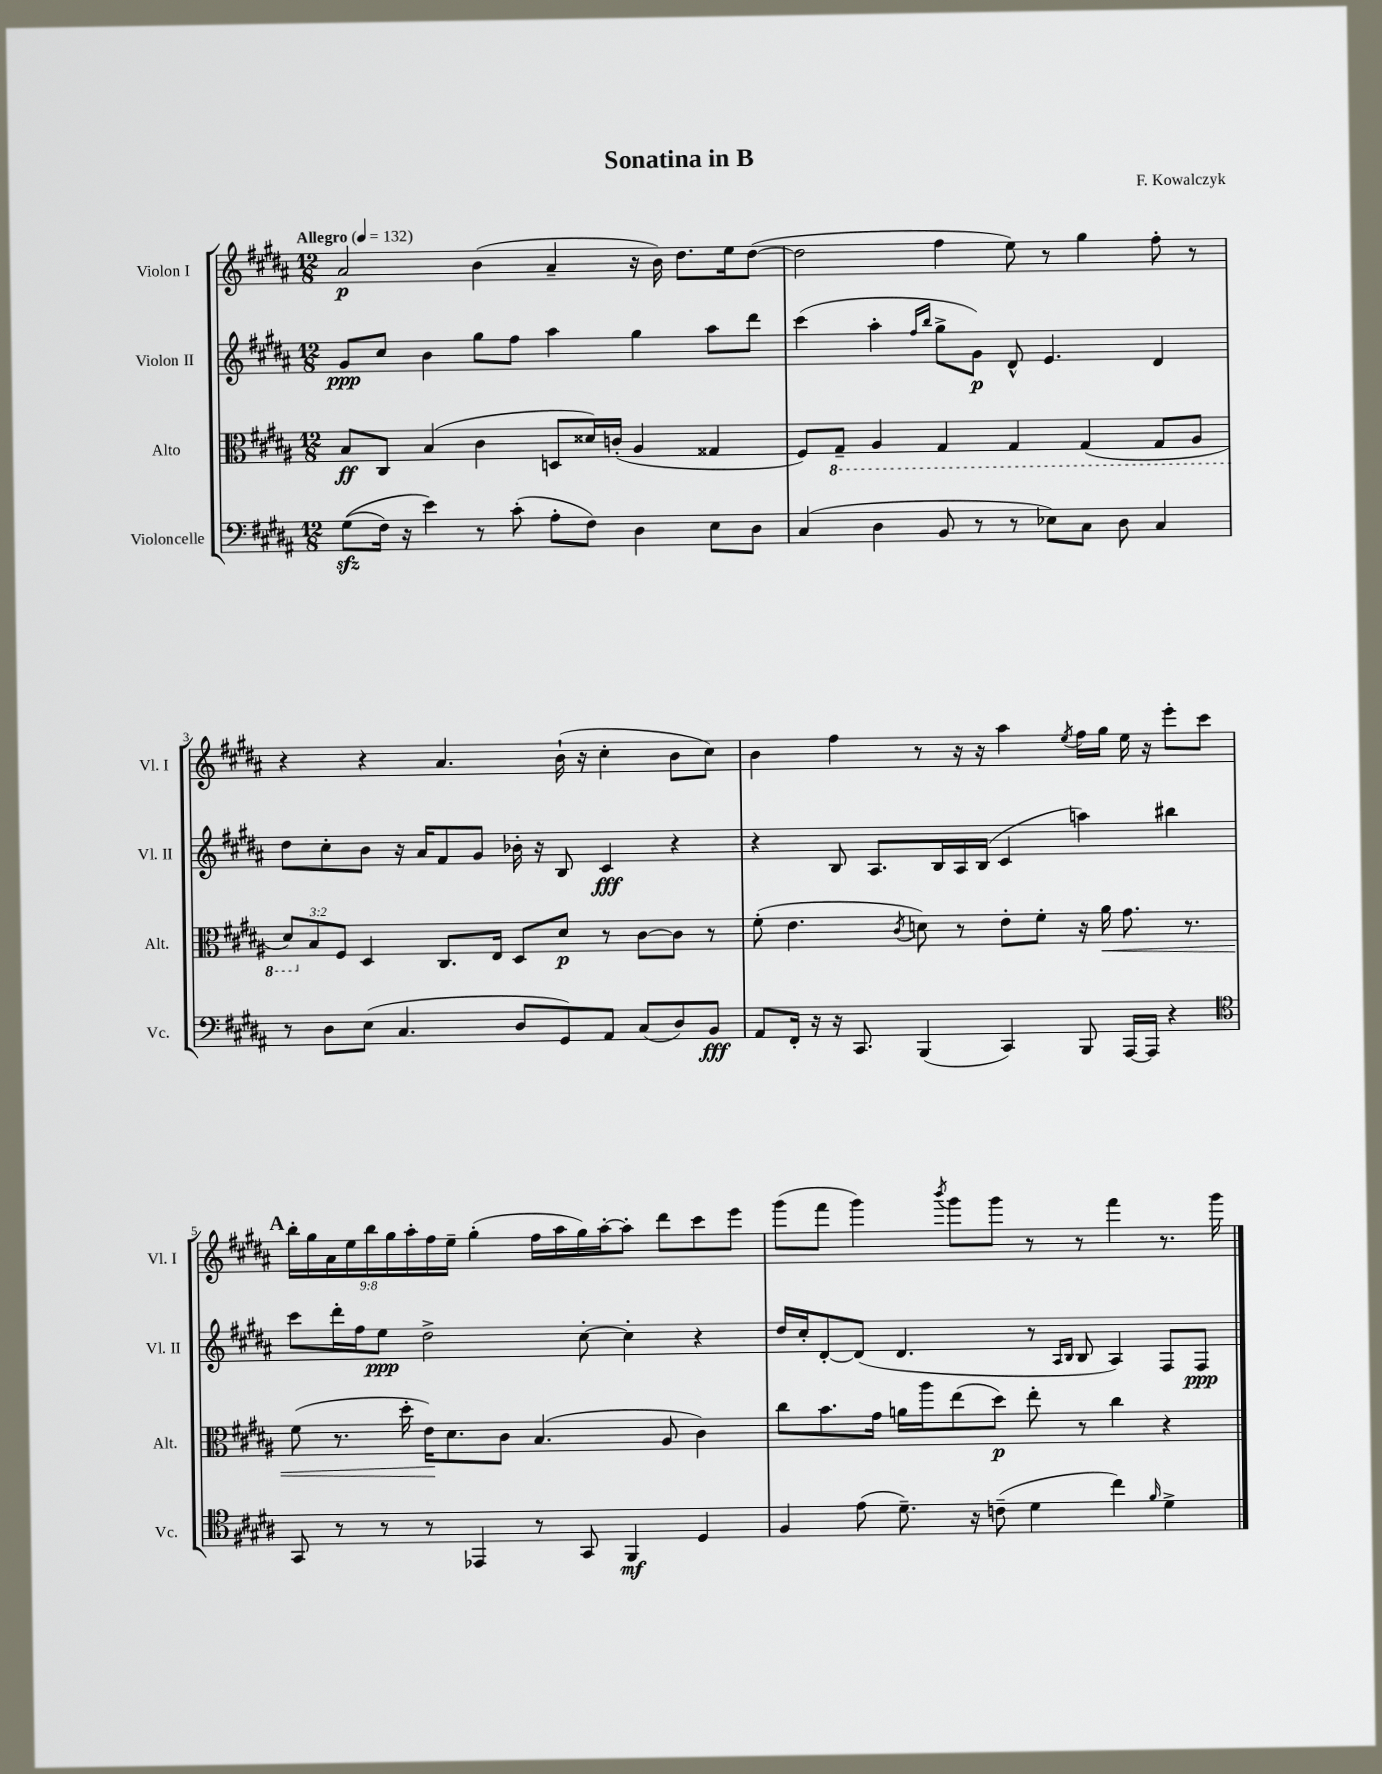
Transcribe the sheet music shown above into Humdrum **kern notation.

**kern	**dynam	**kern	**dynam	**kern	**dynam	**kern	**dynam
*part4	*part4	*part3	*part3	*part2	*part2	*part1	*part1
*staff4	*staff4	*staff3	*staff3	*staff2	*staff2	*staff1	*staff1
*I"Violoncelle	*	*I"Alto	*	*I"Violon II	*	*I"Violon I	*
*I'Vc.	*	*I'Alt.	*	*I'Vl. II	*	*I'Vl. I	*
*clefF4	*	*clefC3	*	*clefG2	*	*clefG2	*
*k[f#c#g#d#a#]	*	*k[f#c#g#d#a#]	*	*k[f#c#g#d#a#]	*	*k[f#c#g#d#a#]	*
*M12/8	*	*M12/8	*	*M12/8	*	*M12/8	*
*MM132	*	*MM132	*	*MM132	*	*MM132	*
=1	=1	=1	=1	=1	=1	=1	=1
!	!	!	!	!	!	!LO:TX:a:B:t=Allegro	!
((8G#zz\L	.	8B/L	ff	8g#/L	ppp	2a#/	p
16F#\Jk)	.	8C#/J	.	8cc#/J	.	.	.
16r	.	.	.	.	.	.	.
4e\)	.	(4B/	.	4b\	.	.	.
8r	.	4c#\	.	8gg#\L	.	(4b\	.
(8c#'\	.	.	.	8ff#\J	.	.	.
8A#'\L	.	8Dn/L	.	4aa#\	.	4a#~/	.
8F#\J)	.	16d##X/L)	.	.	.	.	.
.	.	(16cn'/JJ	.	.	.	.	.
4D#\	.	4A#/	.	4gg#\	.	16r	.
.	.	.	.	.	.	16b\)	.
.	.	.	.	.	.	8.dd#\L	.
8E\L	.	4G##X/	.	8aa#\L	.	.	.
.	.	.	.	.	.	16ee\k	.
8D#\J	.	.	.	8ddd#\J	.	([8dd#\J	.
=2	=2	=2	=2	=2	=2	=2	=2
(4C#/	.	8F#/L)	.	(4ccc#\	.	2dd#\]	.
*	*	*8ba	*	*	*	*	*
.	.	8GG#~/J	.	.	.	.	.
4D#\	.	4AA#/	.	4aa#'\	.	.	.
.	.	.	.	16qqff#/LL	.	.	.
.	.	.	.	16qqbb/JJ	.	.	.
8BB/	.	4GG#/	.	8gg#^\L	.	4ff#\	.
8r	.	.	.	8g#\J)	p	.	.
8r	.	4GG#/	.	8d#^^/	.	8ee\)	.
8E-X\L)	.	.	.	4.e/	.	8r	.
8C#\J	.	(4GG#/	.	.	.	4gg#\	.
8D#\	.	.	.	.	.	.	.
4C#/	.	8GG#/L	.	4d#/	.	8ff#'\	.
.	.	8AA#/J	.	.	.	8r	.
!!LO:LB:g=z
=3	=3	=3	=3	=3	=3	=3	=3
8r	.	12D#/L)	.	8dd#\L	.	4r	.
*	*	*X8ba	*	*	*	*	*
.	.	12B/	.	.	.	.	.
8D#\L	.	.	.	8cc#'\	.	.	.
.	.	12F#/J	.	.	.	.	.
(8E\J	.	4D#/	.	8b\J	.	4r	.
4.C#/	.	.	.	16r	.	.	.
.	.	.	.	16a#/KL	.	.	.
.	.	8.C#/L	.	8f#/	.	4.a#/	.
.	.	.	.	8g#/J	.	.	.
.	.	16E/Jk	.	.	.	.	.
8D#/L	.	8D#/L	.	16b-X'\	.	.	.
.	.	.	.	16r	.	.	.
8GG#/)	.	8d#/J	p	8B/	.	(16b`\	.
.	.	.	.	.	.	16r	.
8AA#/J	.	8r	.	4c#/	fff	4cc#'\	.
(8C#/L	.	[8c#\L	.	.	.	.	.
8D#/)	.	8c#\J]	.	4r	.	8b\L	.
8BB/J	fff	8r	.	.	.	8cc#\J)	.
=4	=4	=4	=4	=4	=4	=4	=4
8AA#/L	.	(8f#'\	.	4r	.	4b\	.
16FF#'/Jk	.	4.e\	.	.	.	.	.
16r	.	.	.	.	.	.	.
16r	.	.	.	8B/	.	4ff#\	.
8.CC#/	.	.	.	.	.	.	.
.	.	.	.	8.A#/L	.	.	.
.	.	8qc#/	.	.	.	.	.
(4BBB/	.	8dn\)	.	.	.	8r	.
.	.	.	.	16B/L	.	.	.
.	.	8r	.	16A#/	.	16r	.
.	.	.	.	(16B/JJ	.	16r	.
4CC#/)	.	8e'\L	.	4c#/	.	4aa#\	.
.	.	8f#'\J	.	.	.	.	.
.	.	.	.	.	.	8qee/	.
8BBB/	.	16r	.	4aan\)	.	16ff#\LL	.
!	!	!	!LO:HP:b	!	!	!	!
.	.	16a#\	<	.	.	16gg#\JJ	.
[16AAA#/LL	.	8.g#\	.	.	.	16ee\	.
16AAA#/JJ]	.	.	.	.	.	16r	.
4r	.	.	.	4bb#X\	.	8eee'\L	.
.	.	8.r	.	.	.	.	.
.	.	.	.	.	.	8ccc#\J	.
!!LO:LB:g=z
!!LO:REH:place=s1:t=A
=5	=5	=5	=5	=5	=5	=5	=5
*clefC4	*	*	*	*	*	*	*
8GG#/	.	(8f#\	.	8ccc#\L	.	18bb'\LL	.
.	.	.	.	.	.	18gg#\	.
.	.	.	.	.	.	18a#\	.
8r	.	8.r	.	16ddd#'\L	.	.	.
.	.	.	.	.	.	18ee\	.
.	.	.	.	16ff#\J	.	.	.
.	.	.	.	.	.	18bb\	.
8r	.	.	.	8ee\J	ppp	.	.
.	.	.	.	.	.	18gg#\	.
.	.	16dd#'\	.	.	.	.	.
.	.	.	.	.	.	18aa#'\	.
8r	.	16e\KL)	.	2dd#^\	.	.	.
.	.	.	.	.	.	18ff#\	.
.	.	8.d#\	[	.	.	.	.
.	.	.	.	.	.	18ee~\JJ	.
4EE-X/	.	.	.	.	.	(4gg#'\	.
.	.	8c#\J	.	.	.	.	.
8r	.	(4.B/	.	.	.	16ff#\LL	.
.	.	.	.	.	.	16aa#\	.
8GG#/	.	.	.	[8cc#'\	.	16gg#\)	.
.	.	.	.	.	.	[16aa#'\J	.
4FF#/	mf	.	.	4cc#'\]	.	8aa#'\J]	.
.	.	8A#/	.	.	.	8ddd#\L	.
4D#/	.	4c#\)	.	4r	.	8ccc#\	.
.	.	.	.	.	.	8eee\J	.
=6	=6	=6	=6	=6	=6	=6	=6
4F#/	.	8cc#\L	.	16dd#/LL	.	(8ggg#\L	.
.	.	.	.	16cc#'/J	.	.	.
.	.	8.b\	.	[8d#'/	.	8fff#\J	.
(8e\	.	.	.	(8d#/J]	.	4ggg#\)	.
.	.	16g#\Jk	.	.	.	.	.
8.d#~\)	.	16an\LL	.	4.d#/	.	.	.
.	.	16aa#\J	.	.	.	.	.
.	.	.	.	.	.	8qbbb/	.
.	.	(8ee\	.	.	.	8ggg#\L	.
16r	.	.	.	.	.	.	.
(8cn~\	.	8dd#\J)	p	.	.	8ggg#\J	.
4d#\	.	8ee'\	.	8r	.	8r	.
.	.	.	.	16qqA#/LL	.	.	.
.	.	.	.	16qqB/JJ	.	.	.
.	.	8r	.	8B/	.	8r	.
4cc#\)	.	4cc#\	.	4A#/)	.	4fff#\	.
16qqf#/	.	.	.	.	.	.	.
4d#^\	.	4r	.	8F#/L	.	8.r	.
.	.	.	.	8F#/J	ppp	.	.
.	.	.	.	.	.	16ggg#\	.
==	==	==	==	==	==	==	==
*-	*-	*-	*-	*-	*-	*-	*-
